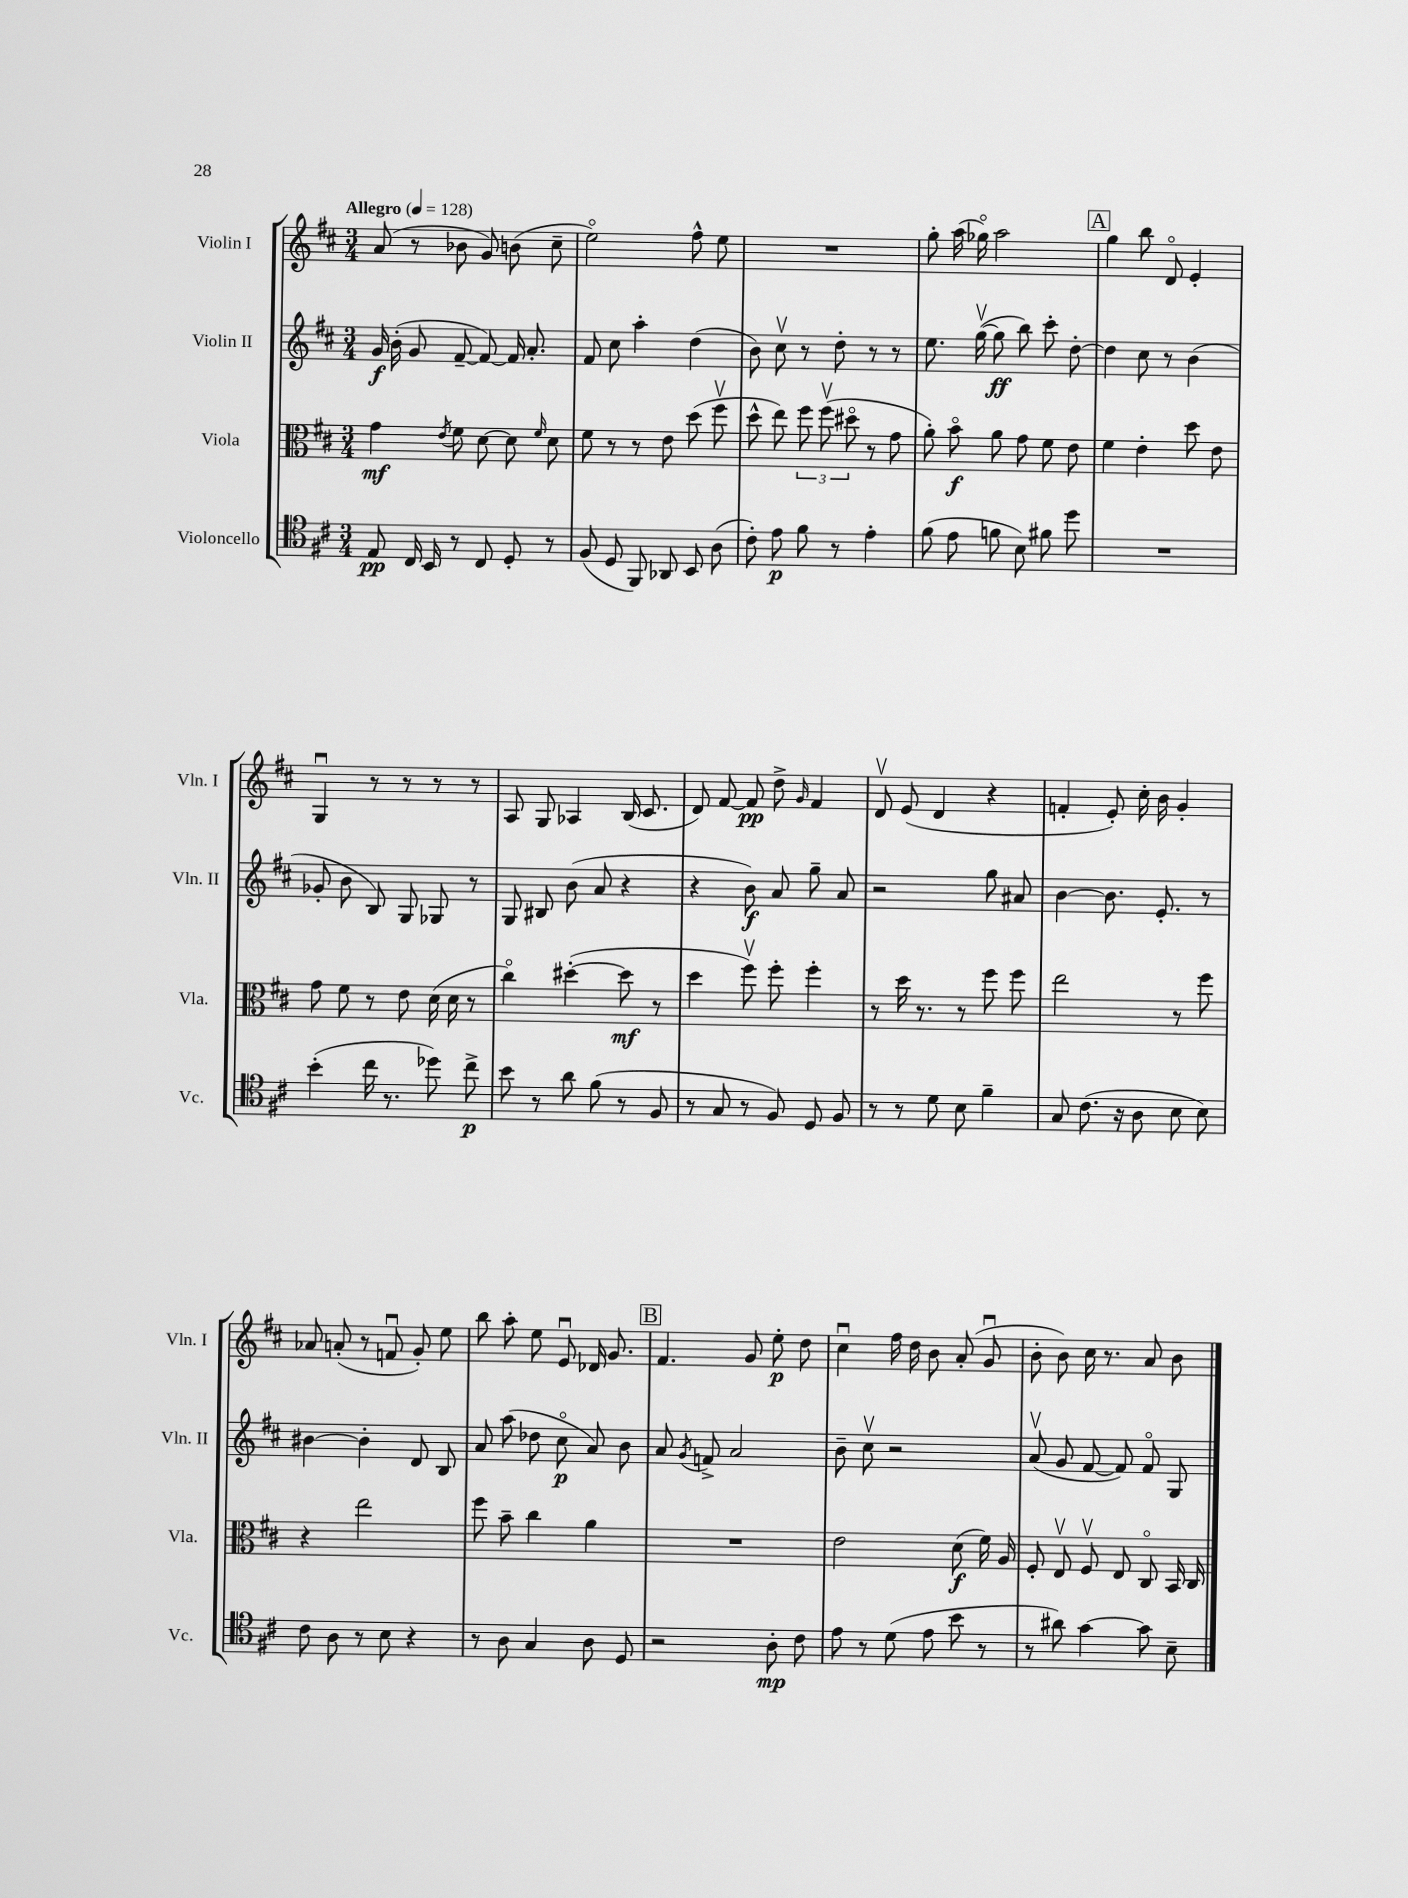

**kern	**kern	**kern	**kern
*staff4	*staff3	*staff2	*staff1
*clefC4	*clefC3	*clefG2	*clefG2
*k[f#c#]	*k[f#c#]	*k[f#c#]	*k[f#c#]
*M3/4	*M3/4	*M3/4	*M3/4
*MM128	*MM128	*MM128	*MM128
8E	4g	16g	(8a
.	.	(16b'	.
16C#	.	8g	8r
16BB	.	.	.
.	8qe	.	.
8r	8f#	[8f#~	8b-
8C#	[8d	8f#_)	8g)
8D'	8d]	16f#]	(8b
.	.	8.a'	.
.	16qqf#	.	.
8r	8d	.	8cc#~
=	=	=	=
(8F#	8f#	8f#	2eeo)
8D	8r	8cc#	.
8FF#)	8r	4aa'	.
8AA-	8e	.	.
8BB	(8dd	(4dd	8ff#^^
(8A	8ff#v	.	8ee
=	=	=	=
8c#')	8dd^^	8b)	2.r
8e	8ee)	8cc#v	.
8f#	12ff#	8r	.
.	(12ff#v	.	.
8r	.	8dd'	.
.	12dd#o	.	.
4e'	8r	8r	.
.	8g	8r	.
=	=	=	=
(8f#	8a')	8.ee	8gg'
8e	8bo	.	(16aa
.	.	([16ggv	16gg-o)
8f	8a	8gg]	2aa
8B)	8g	8bb)	.
8f#	8f#	8ccc#'	.
8dd	8e	[8dd'	.
=	=	=	=
2.r	4f#	4dd]	4gg
.	4e'	8cc#	8bb
.	.	8r	8do
.	8dd	(4b	4e'
.	8e	.	.
=	=	=	=
(4b'	8g	8g-'	4Gu
.	8f#	8b	.
16cc#	8r	8B)	8r
8.r	.	.	.
.	8e	8G	8r
8dd-)	(16d	8G-	8r
.	16d	.	.
8cc#^	8r	8r	8r
=	=	=	=
8b	4cc#o)	8G	8A
8r	.	8B#	8G
8a	([4dd#'	(8b	4A-
(8f#	.	8a	.
8r	8dd#]	4r	(16B
.	.	.	8.c#
8F#	8r	.	.
=	=	=	=
8r	4dd	4r	8d)
8G	.	.	[8f#
8r	8ff#v)	8b)	8f#]
8F#)	8ff#'	8a	8dd^
.	.	.	16qqg
8D	4ff#'	8gg~	4f#
8F#	.	8a	.
=	=	=	=
8r	8r	2r	8dv
8r	16dd	.	(8e
.	8.r	.	.
8d	.	.	4d
8B	8r	.	.
4f#~	8ff#	8gg	4r
.	8ff#	8a#	.
=	=	=	=
8G	2ee	[4b	4f'
(8.c#	.	.	.
.	.	8.b]	8e')
16r	.	.	.
8A	.	.	16cc#'
.	.	8.e'	16b
8B	8r	.	4g'
8B)	8ff#	8r	.
=	=	=	=
8c#	4r	[4b#	8a-
8A	.	.	(8a'
8r	2ee	4b#']	8r
8B	.	.	8fu
4r	.	8d	8g')
.	.	8B	8ee
=	=	=	=
8r	8ff#	8a	8bb
8A	8b~	(8aa	8aa'
4G	4cc#	8dd-	8ee
.	.	8cc#o	8eu
8A	4a	8a)	16d-
.	.	.	8.g
8D	.	8b	.
=	=	=	=
2r	2.r	8a	4.f#
.	.	8qg	.
.	.	8f^	.
.	.	2a	.
.	.	.	8g
8A'	.	.	8ee'
8c#	.	.	8dd
=	=	=	=
8e	2e	8b~	4cc#u
8r	.	8cc#v	.
(8d	.	2r	16ff#
.	.	.	16dd
8e	.	.	8b
8b	(8d	.	(8a'
8r	16f#)	.	8gu
.	16A	.	.
=	=	=	=
8r	8F#'	(8av	8b'
8a#)	8Ev	8g	8b)
[4g	8F#v	[8f#	16cc#
.	.	.	8.r
.	8E	8f#])	.
8g]	8C#o	8f#o	8a
8B~	16BB	8G	8b
.	16C#	.	.
==	==	==	==
*-	*-	*-	*-
